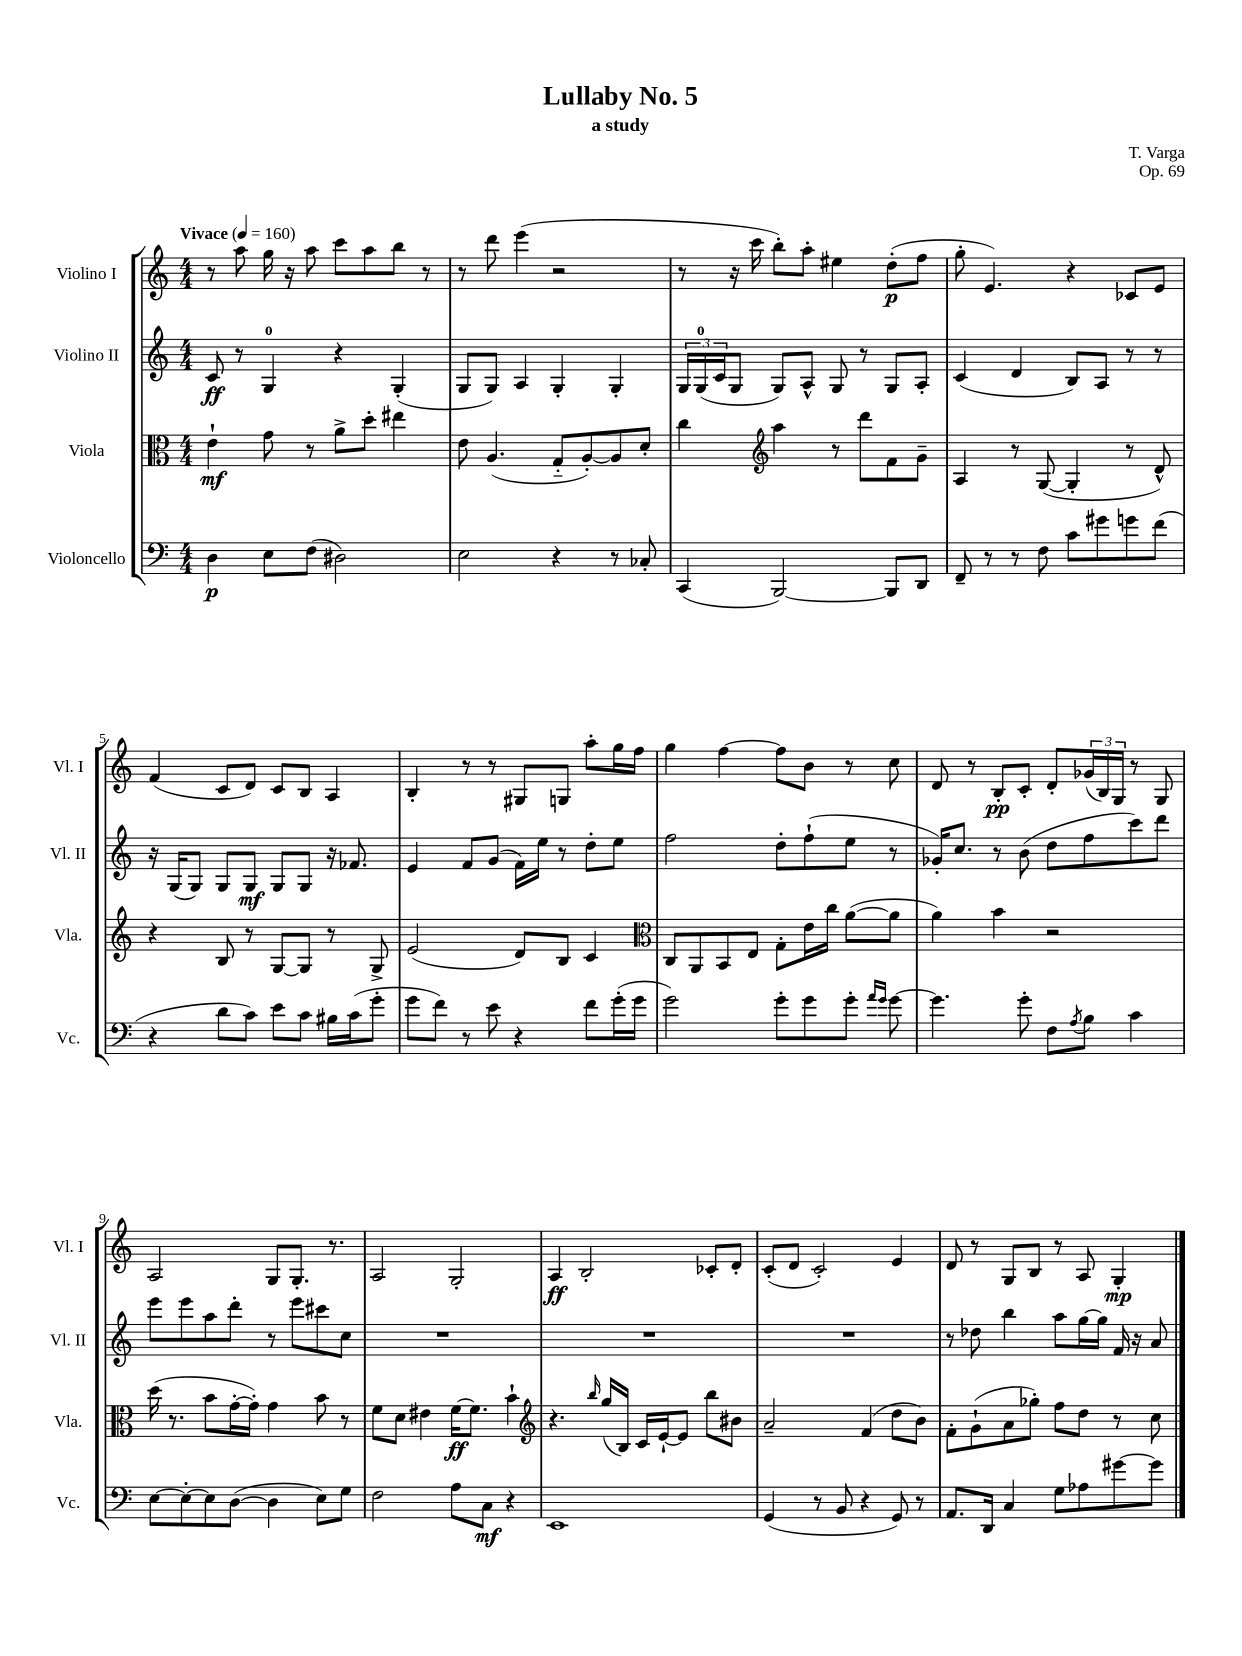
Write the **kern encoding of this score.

**kern	**kern	**kern	**kern
*staff4	*staff3	*staff2	*staff1
*clefF4	*clefC3	*clefG2	*clefG2
*k[]	*k[]	*k[]	*k[]
*M4/4	*M4/4	*M4/4	*M4/4
*MM160	*MM160	*MM160	*MM160
4D	4e`	8c	8r
.	.	8r	8aa
8E	8g	4G	16gg
.	.	.	16r
(8F	8r	.	8aa
2D#)	8a^	4r	8ccc
.	8dd'	.	8aa
.	4ee#	(4G'	8bb
.	.	.	8r
=	=	=	=
2E	8e	8G	8r
.	(4.A	8G)	8ddd
.	.	4A	(4eee
4r	8G'~	4G'	2r
.	[8A')	.	.
8r	8A]	4G'	.
8C-'	8d'	.	.
=	=	=	=
(4CC	4cc	24G	8r
.	.	(24G	.
.	.	24c	.
.	.	8G	16r
.	.	.	16ccc
*	*clefG2	*	*
[2BBB)	4aa	8G)	8bb')
.	.	8A^^	8aa'
.	8r	8G	4ee#
.	8ddd	8r	.
8BBB]	8f	8G	(8dd'
8DD	8g~	8A'	8ff
=	=	=	=
8FF~	4A	(4c	8gg'
8r	.	.	4.e)
8r	8r	4d	.
8F	([8G	.	.
8c	4G']	8B)	4r
8g#	.	8A	.
8g	8r	8r	8c-
(8f	8d^^)	8r	8e
=	=	=	=
4r	4r	16r	(4f
.	.	(16G	.
.	.	8G)	.
8d	8B	8G	8c
8c)	8r	8G	8d)
8e	[8G	8G	8c
8c	8G]	8G	8B
16B#	8r	16r	4A
(16c	.	8.f-	.
8g'	8G^	.	.
=	=	=	=
8g	(2e	4e	4B'
8f)	.	.	.
8r	.	8f	8r
8e	.	(8g	8r
4r	8d)	16f)	8G#
.	.	16ee	.
.	8B	8r	8G
8f	4c	8dd'	8aa'
(16g'	.	8ee	16gg
16g	.	.	16ff
=	=	=	=
*	*clefC3	*	*
2g)	8C	2ff	4gg
.	8AA	.	.
.	8BB	.	[4ff
.	8E	.	.
8g'	8G'	8dd'	8ff]
8g	16e	(8ff`	8b
.	16cc	.	.
8g'	([8a	8ee	8r
16qqa	.	.	.
16qqg	.	.	.
[8g	8a]	8r	8cc
=	=	=	=
4.g]	4a)	16g-')	8d
.	.	8.cc	.
.	.	.	8r
.	4b	8r	8B'
8g'	.	(8b	8c'
8F	2r	8dd	8d'
8qA	.	.	.
8B	.	8ff	(24g-
.	.	.	24B)
.	.	.	24G
4c	.	8ccc)	8r
.	.	8ddd	8G
=	=	=	=
[8E	(16dd	8eee	2A
.	8.r	.	.
8E'_	.	8eee	.
8E]	8b	8aa	.
([8D	[16g'	8ddd'	.
.	16g'])	.	.
4D]	4g	8r	8G
.	.	8eee	8.G'
8E)	8b	8ccc#	.
.	.	.	8.r
8G	8r	8cc	.
=	=	=	=
2F	8f	1r	2A
.	8d	.	.
.	4e#	.	.
8A	[16f	.	2G'
.	8.f]	.	.
8C	.	.	.
4r	4b`	.	.
=	=	=	=
*	*clefG2	*	*
1EE	4.r	1r	4A
.	.	.	2B'
.	16qqbb	.	.
.	(16gg	.	.
.	16B)	.	.
.	16c	.	.
.	[16e`	.	.
.	8e]	.	.
.	8bb	.	8c-'
.	8b#	.	8d'
=	=	=	=
(4GG	2a~	1r	(8c'
.	.	.	8d
8r	.	.	2c')
8BB	.	.	.
4r	(4f	.	.
8GG)	8dd	.	4e
8r	8b)	.	.
=	=	=	=
8.AA	8f'	8r	8d
.	(8g`	8dd-	8r
16DD	.	.	.
4C	8a	4bb	8G
.	8gg-')	.	8B
8G	8ff	8aa	8r
8A-	8dd	[16gg	8A
.	.	16gg]	.
[8g#	8r	16f	4G'
.	.	16r	.
8g#]	8cc	8a	.
==	==	==	==
*-	*-	*-	*-
